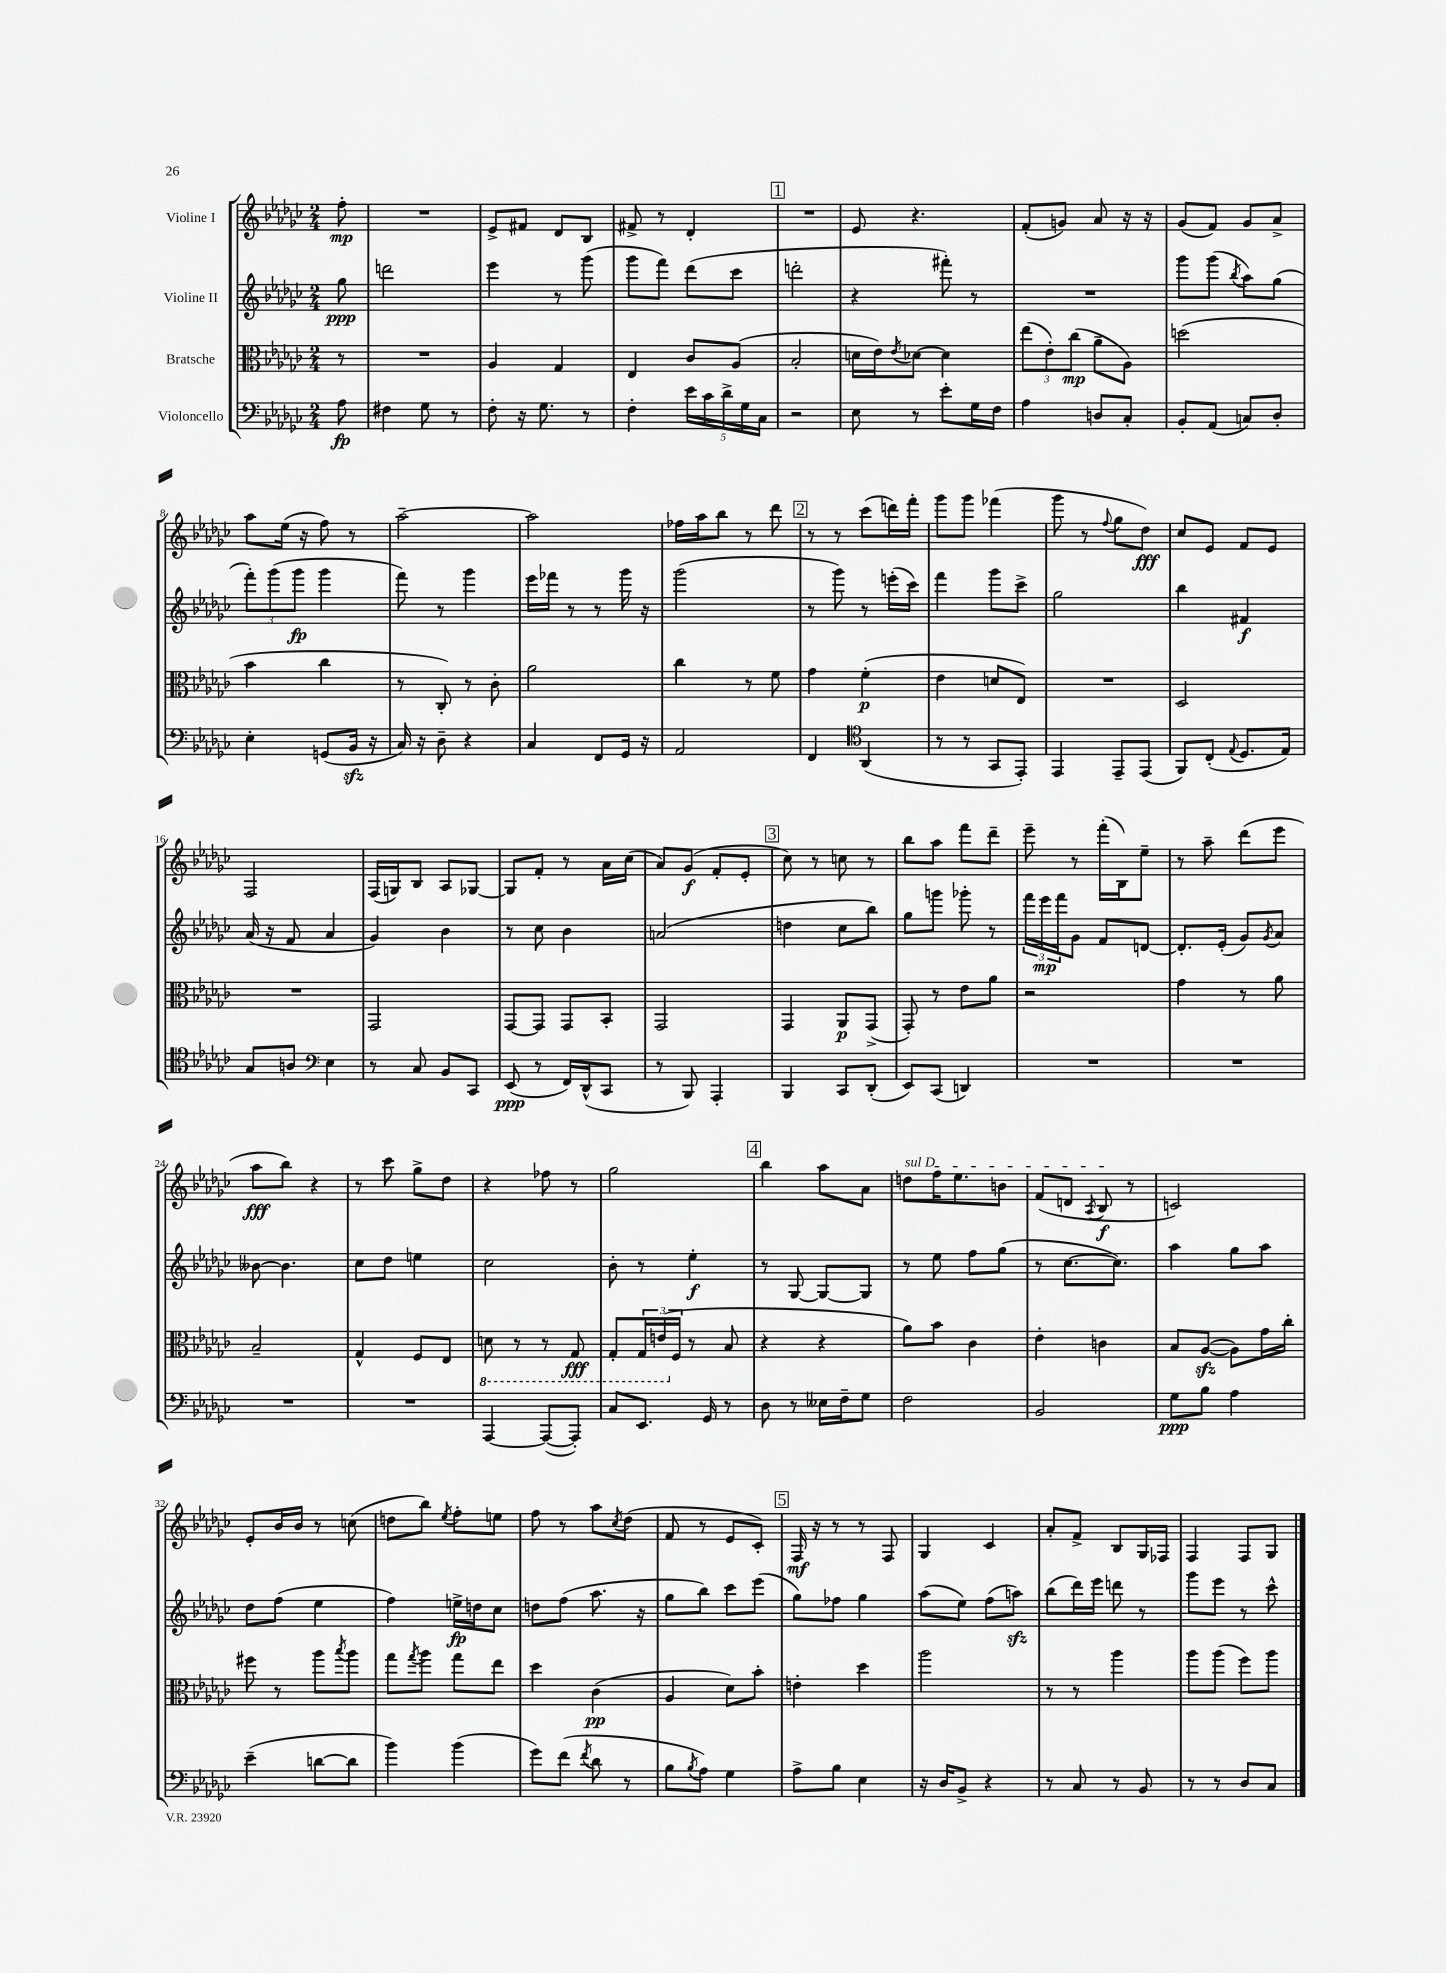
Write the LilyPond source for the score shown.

<<
\new StaffGroup <<
\new Staff = "s0" \with { instrumentName = "Violine I" } {
    \clef treble \key ges \major \numericTimeSignature \time 2/4 \partial 8
    f''8-.\mp |
    R2 |
    ees'8-> fis'8 des'8 bes8 |
    fis'8-> r8 des'4-. |
    \mark \markup { \box "1" } R2 |
    ees'8 r4. |
    f'8-.( g'8) aes'8 r16 r16 |
    ges'8( f'8) ges'8 aes'8-> |
    aes''8 ees''16( r16 f''8) r8 |
    aes''2~-- |
    aes''2 |
    fes''16 aes''16 bes''8 r8 des'''8 |
    \mark \markup { \box "2" } r8 r8 ces'''8( d'''16) f'''16-. |
    ges'''8 ges'''8 fes'''4( |
    ges'''8 r8 \appoggiatura { f''8 } ges''8 des''8\fff) |
    ces''8 ees'8 f'8 ees'8 |
    f2 |
    f16( g16) bes8 aes8 ges8~ |
    ges8 f'8-. r8 aes'16 ces''16( |
    aes'8) ges'8\f( f'8-. ees'8-. |
    \mark \markup { \box "3" } ces''8) r8 c''8 r8 |
    bes''8 aes''8 f'''8 des'''8-- |
    ees'''8-- r8 f'''16-.( bes16) ees''8-- |
    r8 aes''8-- des'''8( ees'''8 |
    aes''8\fff bes''8) r4 |
    r8 ces'''8 ges''8-> des''8 |
    r4 fes''8 r8 |
    ges''2 |
    \mark \markup { \box "4" } bes''4 aes''8 aes'8 |
    \once \override TextSpanner.bound-details.left.text = \markup { \italic "sul D" } d''8\startTextSpan f''16 ees''8. b'8 |
    f'8( d'8 \acciaccatura { aes8 } bes8\f\stopTextSpan r8 |
    c'2) |
    ees'8-. bes'16 bes'16 r8 c''8( |
    d''8 bes''8) \acciaccatura { ees''8 } f''8-. e''8 |
    f''8 r8 aes''8 \acciaccatura { ces''8 } des''8( |
    f'8 r8 ees'8 ces'8-.) |
    \mark \markup { \box "5" } f16\mf r16 r8 r8 f8 |
    ges4 ces'4 |
    aes'8-. f'8-> bes8 ges16 fes16 |
    f4 f8 ges8 \bar "|." |
}
\new Staff = "s1" \with { instrumentName = "Violine II" } {
    \clef treble \key ges \major \numericTimeSignature \time 2/4 \partial 8
    ges''8\ppp |
    d'''2 |
    ees'''4 r8 ges'''8( |
    ges'''8 f'''8) des'''8( ces'''8 |
    \mark \markup { \box "1" } d'''2-. |
    r4 fis'''8-.) r8 |
    R2 |
    ges'''8 ges'''8( \acciaccatura { bes''8 } aes''8) ges''8( |
    \tuplet 3/2 { f'''8-.) ges'''8( ges'''8\fp } ges'''4 |
    f'''8) r8 ges'''4 |
    ees'''16 fes'''16 r8 r8 ges'''16 r16 |
    ges'''2( |
    \mark \markup { \box "2" } r8 ges'''8) r8 e'''16-.( ces'''16) |
    f'''4 ges'''8 ces'''8-> |
    ges''2 |
    bes''4 fis'4\f |
    aes'16( r16 f'8 aes'4 |
    ges'4) bes'4 |
    r8 ces''8 bes'4 |
    a'2( |
    \mark \markup { \box "3" } d''4 ces''8 bes''8) |
    ges''8 g'''8 ges'''8-. r8 |
    \tuplet 3/2 { f'''16 ees'''16\mp f'''16 } ges'8 f'8 d'8~ |
    d'8.-. ees'16-.( ges'8) \acciaccatura { ges'8 } aes'8 |
    beses'8~ beses'4. |
    ces''8 des''8 e''4 |
    ces''2 |
    bes'8-. r8 ees''4-.\f |
    \mark \markup { \box "4" } r8 ges8~ ges8~ ges8 |
    r8 ees''8 f''8 ges''8( |
    r8 ces''8.~ ces''8.) |
    aes''4 ges''8 aes''8 |
    des''8 f''8( ees''4 |
    f''4) e''16->\fp d''16 ces''8 |
    d''8 f''8( aes''8. r16 |
    ges''8 bes''8) ces'''8 ees'''8( |
    \mark \markup { \box "5" } ges''8) fes''8 ges''4 |
    aes''8( ees''8) f''8( a''8\sfz) |
    bes''8( des'''16) ees'''16 d'''8 r8 |
    ges'''8 ees'''8 r8 ces'''8-^ \bar "|." |
}
\new Staff = "s2" \with { instrumentName = "Bratsche" } {
    \clef alto \key ges \major \numericTimeSignature \time 2/4 \partial 8
    r8 |
    R2 |
    aes4 ges4 |
    ees4 ces'8 aes8( |
    \mark \markup { \box "1" } bes2-. |
    d'16 ees'16) \acciaccatura { ees'8 } des'8~ des'4 |
    \tuplet 3/2 { ees''8( ees'8-.) ces''8\mp( } aes'8-- aes8) |
    d''2( |
    bes'4 ces''4 |
    r8 ces8-.) r8 ces'8-. |
    aes'2 |
    ces''4 r8 f'8 |
    \mark \markup { \box "2" } ges'4 f'4-.\p( |
    ees'4 d'8 ees8) |
    R2 |
    des2 |
    R2 |
    ges,2 |
    ges,8~ ges,8 ges,8 bes,8-. |
    ges,2 |
    \mark \markup { \box "3" } ges,4 aes,8\p ges,8->( |
    ges,8-.) r8 ees'8 aes'8 |
    r2 |
    ges'4 r8 aes'8 |
    bes2-- |
    ges4-^ f8 ees8 |
    \ottava #-1 d8 r8 r8 ges,8\fff |
    ges,8-. \tuplet 3/2 { ges,16 e16( \ottava #0 f16 } r8 bes8 |
    \mark \markup { \box "4" } r4 r4 |
    aes'8) bes'8 ces'4 |
    ees'4-. c'4 |
    bes8 aes8~\sfz( aes8) ges'16 ces''16-. |
    fis''8 r8 aes''8 \acciaccatura { bes''8 } aes''8 |
    ges''8 \acciaccatura { ges''8 } aes''8 ges''8 ees''8 |
    des''4 ces'4\pp( |
    aes4 des'8) bes'8-. |
    \mark \markup { \box "5" } e'4-. des''4 |
    aes''2 |
    r8 r8 aes''4 |
    aes''8 aes''8( f''8) aes''8 \bar "|." |
}
\new Staff = "s3" \with { instrumentName = "Violoncello" } {
    \clef bass \key ges \major \numericTimeSignature \time 2/4 \partial 8
    aes8\fp |
    fis4 ges8 r8 |
    f8-. r16 ges8. r8 |
    f4-. \tuplet 5/4 { ees'16 ces'16 des'16-> ges16 ces16 } |
    \mark \markup { \box "1" } r2 |
    ees8 r8 ees'8-. ges16 f16 |
    aes4 d8 ces8-. |
    bes,8-. aes,8( c8) des8-. |
    ees4-. g,8( bes,16\sfz r16 |
    ces16) r16 des8-- r4 |
    ces4 f,8 ges,16 r16 |
    aes,2 |
    \mark \markup { \box "2" } f,4 \clef tenor aes,4( |
    r8 r8 ges,8 ees,8-.) |
    ees,4 ees,8-- ees,8( |
    f,8) ces8-.( \appoggiatura { ees8 } des8. ees16) |
    ges8 a8 \clef bass ees4 |
    r8 ces8 bes,8 ces,8 |
    ees,8\ppp( r8 f,16) des,16-^( ces,8 |
    r8 bes,,8) aes,,4-. |
    \mark \markup { \box "3" } bes,,4 ces,8 des,8-.( |
    ees,8) ces,8( d,4) |
    R2 |
    R2 |
    R2 |
    R2 |
    aes,,4~ aes,,8~( aes,,8-.) |
    ces8 ees,8. ges,16 r8 |
    \mark \markup { \box "4" } des8 r8 eeses16 f16-- ges8 |
    f2 |
    bes,2 |
    ges8\ppp bes8 aes4 |
    ees'4--( d'8~ d'8 |
    bes'4) bes'4( |
    ges'8) f'8( \acciaccatura { f'8 } des'8 r8 |
    bes8 \acciaccatura { bes8 } aes8) ges4 |
    \mark \markup { \box "5" } aes8-> bes8 ees4 |
    r16 des16 bes,8-> r4 |
    r8 ces8 r8 bes,8 |
    r8 r8 des8 ces8 \bar "|." |
}
>>
>>
